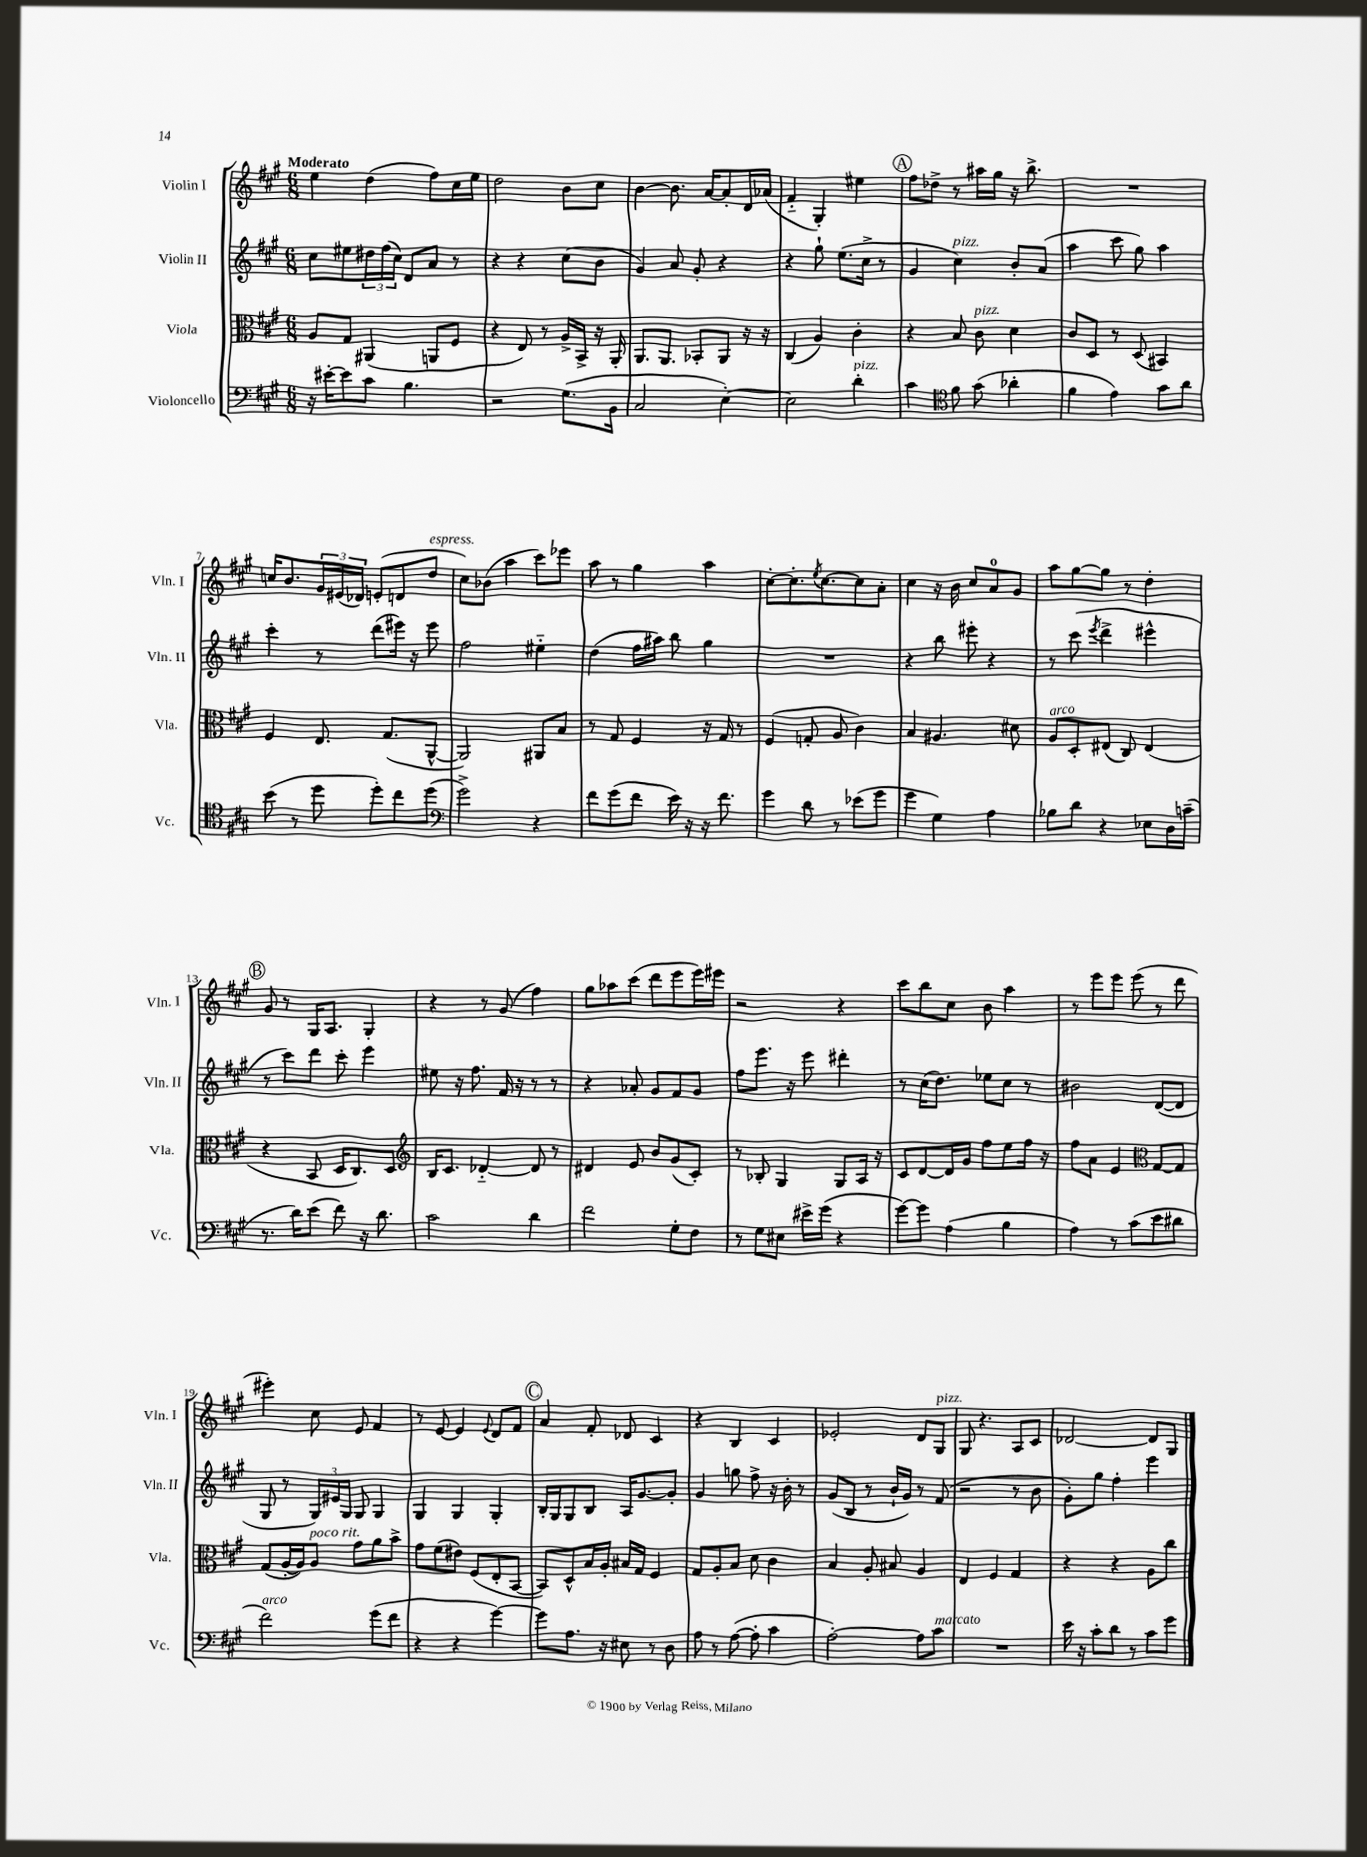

**kern	**kern	**kern	**kern
*part4	*part3	*part2	*part1
*staff4	*staff3	*staff2	*staff1
*I"Violoncello	*I"Viola	*I"Violin II	*I"Violin I
*I'Vc.	*I'Vla.	*I'Vln. II	*I'Vln. I
*clefF4	*clefC3	*clefG2	*clefG2
*k[f#c#g#]	*k[f#c#g#]	*k[f#c#g#]	*k[f#c#g#]
*M6/8	*M6/8	*M6/8	*M6/8
=1	=1	=1	=1
!	!	!	!LO:TX:a:B:t=Moderato
16r	8A/L	8cc#\L	4ee\
[16e#X'\KL	.	.	.
8e#\]	8G#/J	8ee#X\	.
8c#\J	(4AA#X/	24dd#X\L	(4dd\
.	.	(24ff#\	.
.	.	24cc#\JJ)	.
4.B\	.	8d/L	.
.	8AAn/L	8a/J	8ff#\L)
.	8F#/J	8r	16cc#\L
.	.	.	16ee\JJ
=2	=2	=2	=2
2r	4r	4r	2dd\
.	8E/)	4r	.
.	8r	.	.
(8.G#\L	16A^/LL	(8cc#\L	8b\L
.	16BB^/JJ	.	.
.	16r	8b\J	8cc#\J
16BB\Jk	16AA'/	.	.
=3	=3	=3	=3
2C#/	8.AA/L	4g#/)	[4b\
.	8.AA/J	.	.
.	.	8a/	8.b\]
.	8BB-X'/L	8g#'/	.
.	.	.	[16a/KL
[4E'\)	8AA/J	4r	8a'/]
.	16r	.	16d/L
.	16r	.	(16a-X/JJ
=4	=4	=4	=4
2E\]	(4C#/	4r	4f#/
.	4A/)	8gg#`\	4G#'/)
.	.	(8.ee\L	.
!LO:TX:a:i:t=pizz.	!	!	!
4d'\	4c#'\	.	4ee#X\
.	.	16cc#^\Jk	.
.	.	8r	.
!!LO:REH:place=s1:t=A
=5	=5	=5	=5
4c#\	4r	4g#/	8ff#\L
.	.	.	8dd-X^\J
*clefC4	*	*	*
!	!	!LO:TX:a:i:t=pizz.	!
8f#\	8B/	4cc#\)	8r
!	!LO:TX:a:i:t=pizz.	!	!
(8g#\	8c#\	.	16aa#X\LL
.	.	.	16gg#\JJ
4a-X'\	4d\	8b'/L	16r
.	.	.	8.bb^\
.	.	(8a/J	.
=6	=6	=6	=6
4f#\	8c#/L	4aa\	2.r
.	8D/J	.	.
4e\)	8r	8ccc#\	.
.	(8D/	8gg#\)	.
8g#\L	4BB#X/)	4aa\	.
8a\J	.	.	.
!!LO:LB:g=z
=7	=7	=7	=7
(8b\	4F#/	4ccc#'\	16ccn/KL
.	.	.	8.b/
8r	.	.	.
8dd\	8.E/	8r	24g#/L
.	.	.	(24e#X/
.	.	.	24d-X/JJ)
8dd'\L)	.	(8ddd\L	(8en'/L
.	(8.G#/L	.	.
8cc#\	.	16eee#X\Jk)	8dn/
.	.	16r	.
!	!	!	!LO:TX:a:i:t=espress.
(8dd\J	[8AA^^/J	8eee#\	8dd/J
=8	=8	=8	=8
*clefF4	*	*	*
2g#^\)	2AA/])	2ff#\	8cc#\L)
.	.	.	(8b-X\J
.	.	.	4aa\
4r	8AA#X/L	4ee#X\	8ccc#\L)
.	8B/J	.	8eee-X\J
=9	=9	=9	=9
8f#\L	8r	(4dd\	8aa\
(8g#\	8G#/	.	8r
8f#\J	4F#/	16ff#\LL	4gg#\
.	.	16aa#X\JJ)	.
16e\)	.	8bb\	.
16r	.	.	.
16r	16r	4gg#\	4aa\
8.f#\	16G#/	.	.
.	8r	.	.
=10	=10	=10	=10
4g#\	(4F#/	2.r	[8cc#'\L
.	.	.	8.cc#'\]
8d\	8Gn'/	.	.
.	.	.	8qee/
.	.	.	[8.cc#\
8r	8A/	.	.
(8e-X\L	4c#\)	.	8cc#\]
8g#\J	.	.	8a'\J
=11	=11	=11	=11
4g#\	4B/	4r	4cc#\
4G#\)	4.A#X/	8bb\	16r
.	.	.	16b\
.	.	8eee#X'\	8cc#/L
4A\	.	4r	8a/
.	8d#X\	.	8g#/J
=12	=12	=12	=12
!	!LO:TX:a:i:t=arco	!	!
8B-X\L	8A/L	8r	8aa\L
8d\J	8D'/	(8ccc#\	[8gg#\
.	.	8qeee/	.
4r	(8E#X/J	4ddd^\	8gg#\J]
.	8C#/)	.	8r
8E-X\L	(4E#/	4eee#X^^\	4dd'\
16D\L	.	.	.
(16cn~\JJ	.	.	.
!!LO:LB:g=z
!!LO:REH:place=s1:t=B
=13	=13	=13	=13
8.r	4r	8r	8g#/
.	.	8ccc#\L)	8r
16d\KL)	.	.	.
(8e\J	8BB/	8ddd\J	16G#/KL
.	.	.	8.A/J
8f#\)	16D/KL	8ccc#'\	.
.	8.C#/)	.	.
16r	.	4eee\	4G#'/
8.d\	.	.	.
.	8D/J	.	.
=14	=14	=14	=14
*	*clefG2	*	*
2c#\	16B/KL	8ee#X\	4r
.	8.c#/J	.	.
.	.	16r	.
.	.	8.ff#\	.
.	[4d-X/	.	8r
.	.	16f#/	(8g#/
.	.	16r	.
4d\	8d-/]	8r	4ff#\)
.	8r	8r	.
=15	=15	=15	=15
2f#\	4d#X/	4r	8gg#\L
.	.	.	8aa-X\
.	8e/	8a-X'/	(8ccc#\J
.	8b/L	8g#/L	8ddd\L
8G#'\L	(8g#/	8f#/	8eee\
8F#\J	8c#'/J)	8g#/J	16eee\L)
.	.	.	16eee#X\JJ
=16	=16	=16	=16
8r	8r	8ff#\L	2r
8G#\L	8B-X'/	8.eee\J	.
8E#X\J	4G#/	.	.
.	.	16r	.
16e#X^\LL	.	8eee\	.
(16g#\JJ	.	.	.
4r	8G#/L	4ddd#X'\	4r
.	16A/Jk	.	.
.	16r	.	.
=17	=17	=17	=17
[8g#\L)	8c#/L	8r	8ccc#\L
8g#\J]	[8d/	(16cc#\KL	8bb\
.	.	8.dd\J)	.
(4A\	16d/L]	.	8cc#\J
.	16g#/JJ	.	.
.	8ff#\L	8ee-X\L	8b\
4B\	8ee\	8cc#\J	4aa\
.	16ff#\Jk	8r	.
.	16r	.	.
=18	=18	=18	=18
4A\)	8ff#\L	2b#X\	8r
.	8a\J	.	8eee\L
8r	4e/	.	8eee\J
(8c#\L	.	.	(8eee\
*	*clefC3	*	*
8e\	[8G#/L	([8d/L	8r
8d#X\J	8G#/J]	8d/J]	8ddd\
!!LO:LB:g=z
=19	=19	=19	=19
!LO:TX:a:i:t=arco	!	!	!
2f#\)	(8G#/L	8G#/	4eee#X'\)
.	[16A'/L	8r	.
.	16A/J])	.	.
!	!LO:TX:a:i:t=poco rit.	!	!
.	8A/J	24G#/LL)	8cc#\
.	.	24e#X/	.
.	.	24G#/JJ	.
.	8g#\L	8G#/	8e/
(8g#\L	8a\	4G#/	4f#/
8f#\J	8b^\J	.	.
=20	=20	=20	=20
4r	8g#\L	4G#/	8r
.	(8f#\	.	[8e/
4r	8e#X\J)	4G#/	4e/]
.	(8F#/L	.	.
.	.	.	8qqe/
[4g#\)	8E'/	4G#'/	8d/L
.	[8BB/J	.	8f#/J
!!LO:REH:place=s1:t=C
=21	=21	=21	=21
8g#\L]	8BB/L])	16B'/LL	4a/
.	.	16G#/J	.
8.A\J	8D^^/	8G#/	.
.	16B/L	8B/J	8f#'/
16r	16A'/JJ	.	.
8E#X\	16B#X/LL	16A/KL	8d-X/
.	16G#/JJ	[8.g#/	.
8r	4F#/	.	4c#/
8D\	.	8g#'/J]	.
=22	=22	=22	=22
8A\	8G#/L	4g#/	4r
8r	8A'/	.	.
([8A\	8B/J	8ggn\	4B/
8A'\]	8d\	8ff#^\	.
4c#\	4c#\	16r	4c#/
.	.	16b'\	.
.	.	8r	.
=23	=23	=23	=23
[2A'\)	4B/	(8g#/L	2e-X'/
.	.	8B/J	.
.	8A'/	8r	.
.	8B#X/	16b`/LL	.
.	.	16g#/JJ)	.
8A\L]	4A/	8r	8d/L
!	!	!	!LO:TX:a:i:t=pizz.
!LO:TX:a:i:t=marcato	!	!	!
8c#\J	.	(8f#/	8G#/J
=24	=24	=24	=24
2.r	4E/	2r	8G#/
.	.	.	4.r
.	4F#/	.	.
.	4G#/	8r	8A/L
.	.	8b\	8c#/J
=25	=25	=25	=25
16e\	4r	8g#'\L)	[2d-X/
16r	.	.	.
8c#'\L	.	8gg#\J	.
8d\J	4r	4ff#'\	.
8r	.	.	.
8c#\L	8A\L	4eee\	8d-/L]
8g#\J	8cc#\J	.	8G#/J
==	==	==	==
*-	*-	*-	*-
